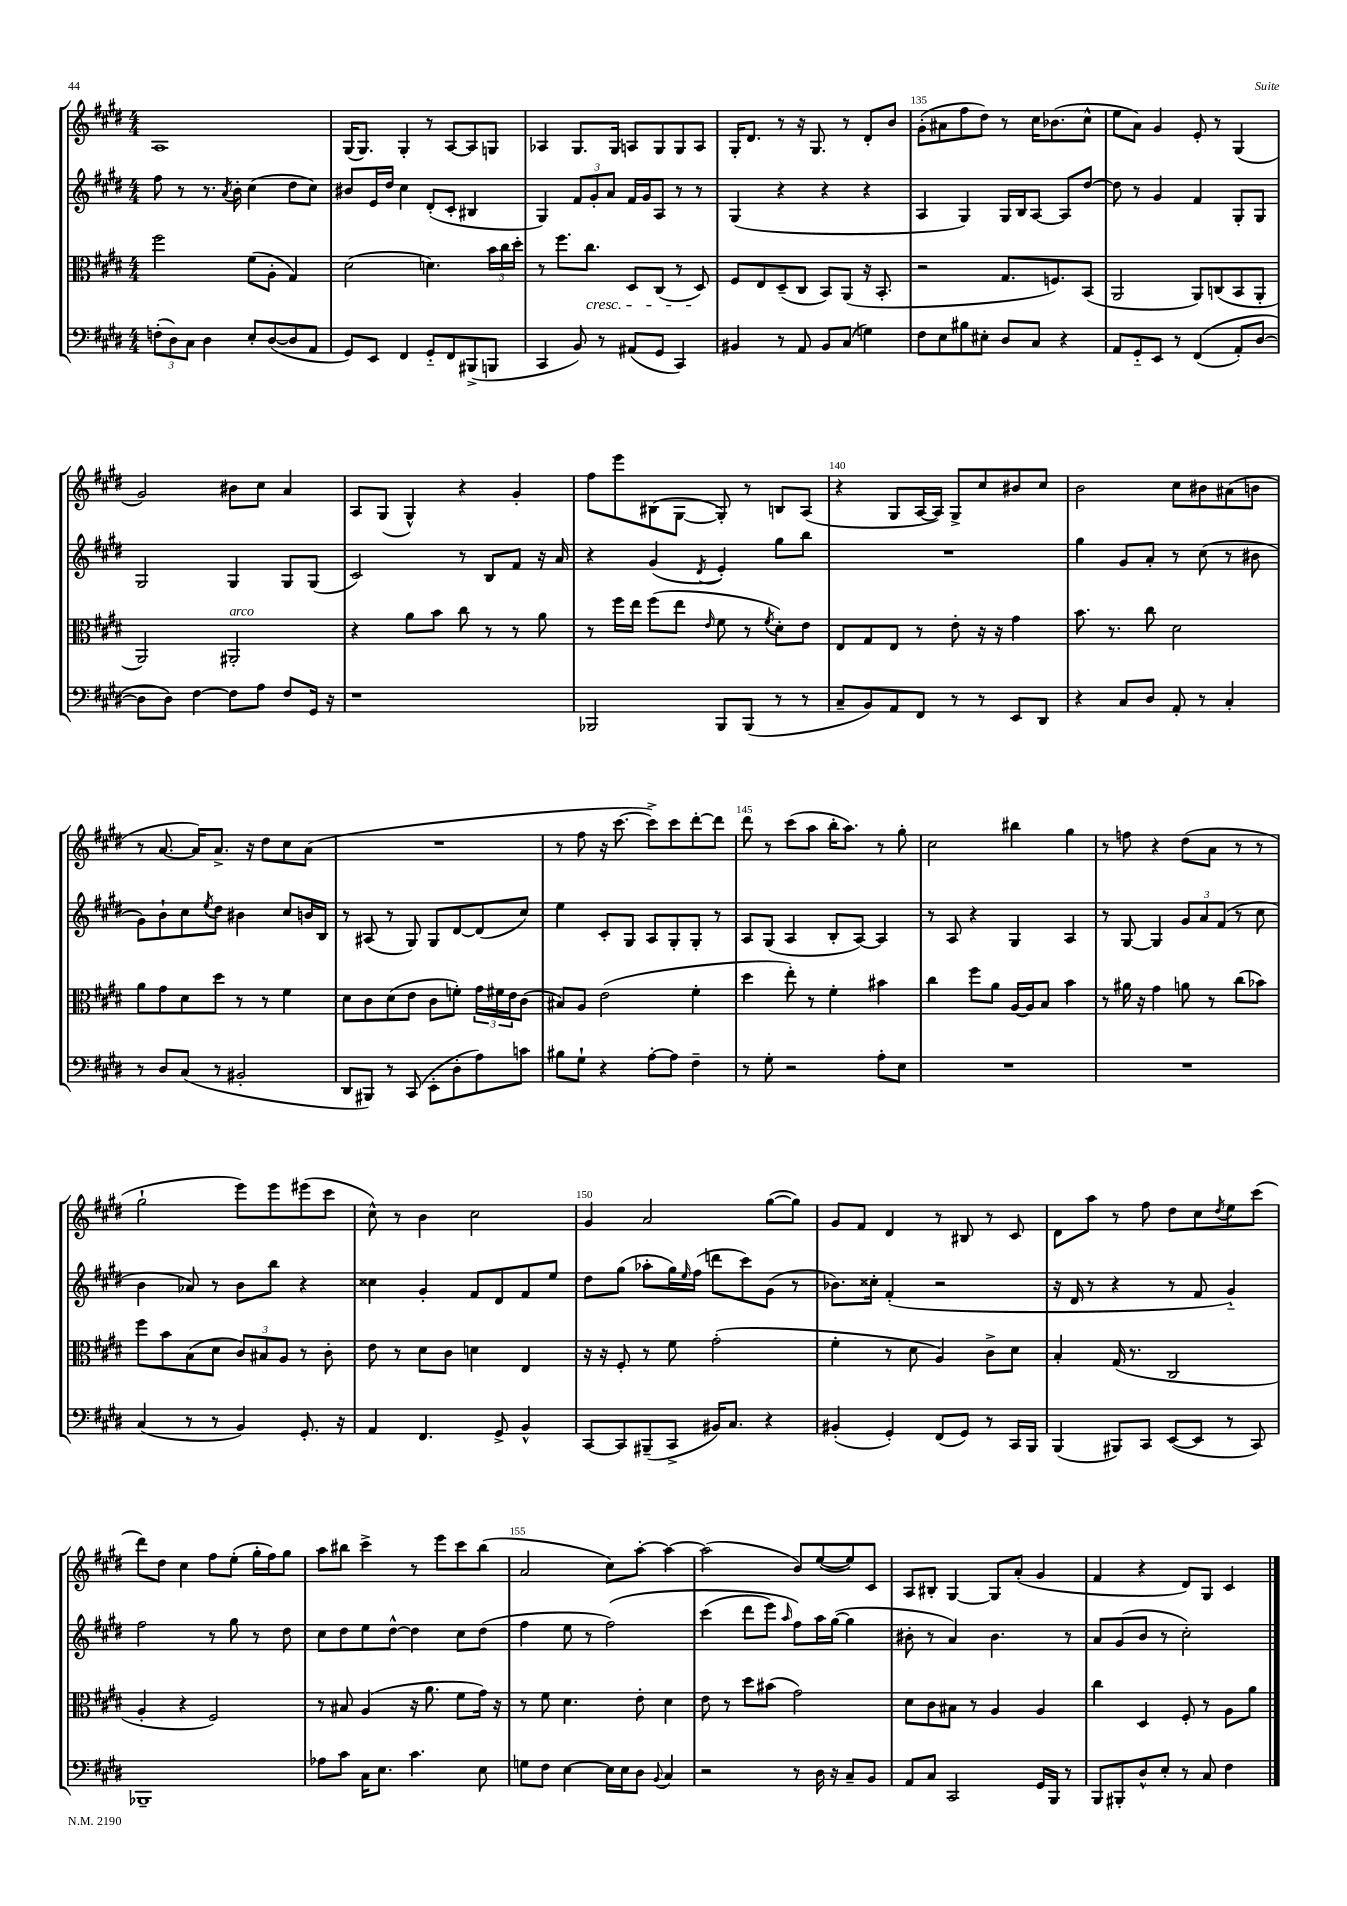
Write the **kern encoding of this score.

**kern	**kern	**kern	**kern
*staff4	*staff3	*staff2	*staff1
*clefF4	*clefC3	*clefG2	*clefG2
*k[f#c#g#d#]	*k[f#c#g#d#]	*k[f#c#g#d#]	*k[f#c#g#d#]
*M4/4	*M4/4	*M4/4	*M4/4
(12F'	2ff#	8ff#	1A
12D#)	.	.	.
.	.	8r	.
12C#	.	.	.
4D#	.	8.r	.
.	.	8qa	.
.	.	16b'	.
8E'	(8f#	(4cc#	.
([8D#	8A'	.	.
8D#]	4G#)	8dd#	.
8AA	.	8cc#)	.
=	=	=	=
8GG#)	(2d#	8b#	(16G#
.	.	.	8.G#)
8EE	.	16e	.
.	.	16dd#	.
4FF#	.	4cc#	4G#'
8GG#'~	4.d)	(8d#'	8r
8FF#	.	8c#'	[8A
(8BBB#^	.	4B#	8A]
8BBB	24b	.	8G
.	24cc#	.	.
.	24dd#'	.	.
=	=	=	=
4CC#	8r	4G#)	4A-
.	8.ff#	.	.
8BB)	.	12f#	8.G#
.	8.cc#	.	.
.	.	12g#'	.
8r	.	.	.
.	.	12a	.
.	.	.	16G#
(8AA#	8D#	16f#	8A
.	.	16g#	.
8GG#	(8C#	8A	8G#
4CC#)	8r	8r	8G#
.	8D#)	8r	8A
=	=	=	=
4BB#	8F#	(4G#	16G#'
.	.	.	8.d#
.	8E	.	.
8r	(8D#~	4r	8r
8AA	8C#	.	16r
.	.	.	8.G#
8BB#	8BB)	4r	.
(8C#	(8AA	.	8r
4G)	16r	4r	8d#'
.	8.BB'	.	.
.	.	.	8b
=	=	=	=
8F#	2r	4A	(8g#'
8E	.	.	8a#
8B#	.	4G#)	8ff#
8E#'	.	.	8dd#)
8D#	8.G#	16G#	8r
.	.	16B	.
8C#	.	[8A	16cc#
.	8.F)	.	(8.b-
4r	.	8A]	.
.	(8BB	[8dd#	8cc#^^
=	=	=	=
8AA	2AA	8dd#]	8ee
8GG#'~	.	8r	8a)
8EE	.	4g#	4g#
8r	.	.	.
&((4FF#	8AA)	4f#	8e'
.	(8C	.	8r
8AA')	8BB	8G#'	(4G#
[8D#	8AA'	8G#	.
=	=	=	=
8D#]	2AA)	2G#	2g#)
8D#&)	.	.	.
[4F#	.	.	.
8F#]	2AA#'	4G#	8b#
8A	.	.	8cc#
8F#	.	8G#	4a
16GG#	.	(8G#	.
16r	.	.	.
=	=	=	=
1r	4r	2c#)	8A
.	.	.	(8G#
.	8a	.	4G#^^)
.	8b	.	.
.	8cc#	8r	4r
.	8r	8B	.
.	8r	8f#	4g#'
.	8a	16r	.
.	.	16a	.
=	=	=	=
2BBB-	8r	4r	8ff#
.	16ff#	.	8eee
.	16ee	.	.
.	(8ff#	(4g#	(8B#
.	8ee	.	[8G#
.	16qqe	8qd#	.
8BBB-	8f#	4e')	8G#'])
(8BBB-	8r	.	8r
.	8qf#	.	.
8r	8d#')	8gg#	8B
8r	8e	8bb	(8A
=	=	=	=
8C#~	8E	1r	4r
8BB)	8G#	.	.
8AA	8E	.	8G#
8FF#	8r	.	[16A
.	.	.	16A])
8r	8e'	.	8G#^
8r	16r	.	8cc#
.	16r	.	.
8EE	4g#	.	8b#
8DD#	.	.	8cc#
=	=	=	=
4r	8.b	4gg#	2b
.	8.r	.	.
8C#	.	8g#	.
8D#	8cc#	8a'	.
8AA'	2d#	8r	8cc#
8r	.	(8cc#	8b#
4C#'	.	8r	(8a#
.	.	8b#	8b
=	=	=	=
8r	8a	8g#)	8r
8D#	8g#	8b`	[8.a
(8C#	8d#	8cc#	.
.	.	.	16a])
.	.	8qee	.
8r	8dd#	8dd#	8.a^
2BB#'	8r	4b#	.
.	.	.	16r
.	8r	.	8dd#
.	4f#	8cc#	8cc#
.	.	16b	(8a
.	.	16B	.
=	=	=	=
8DD#	8d#	8r	1r
8BBB#)	8c#	(8A#	.
8r	(8d#	8r	.
(8CC#	8e	8G#)	.
8EE'	8c#	8G#	.
8D#'	8f')	[8d#	.
8A)	24g#	(8d#]	.
.	24f#	.	.
.	24e	.	.
8c	(8c#	8cc#)	.
=	=	=	=
8B#	8B#)	4ee	8r
8G#`	8A	.	8ff#
4r	(2e	8c#'	16r
.	.	.	[8.ccc#
.	.	8G#	.
[8A'	.	8A	8ccc#^])
8A]	.	8G#'	8ccc#
4F#~	4f#'	8G#'	[8ddd#'
.	.	8r	8ddd#]
=	=	=	=
8r	4dd#	8A	8ddd#
8G#'	.	(8G#	8r
2r	8ee')	4A	(8ccc#
.	8r	.	8aa
.	4f#'	8B'	16bb'
.	.	.	8.aa)
.	.	[8A)	.
8A'	4b#	4A]	8r
8E	.	.	8gg#'
=	=	=	=
1r	4cc#	8r	2cc#
.	.	8A	.
.	8ff#	4r	.
.	8a	.	.
.	[16A	4G#	4bb#
.	16A]	.	.
.	8B	.	.
.	4b	4A	4gg#
=	=	=	=
1r	8r	8r	8r
.	16a#	[8G#	8ff
.	16r	.	.
.	4g#	4G#]	4r
.	8a	12g#	(8dd#
.	.	12a	.
.	8r	.	8a
.	.	(12f#	.
.	(8cc#	8r	8r
.	8b-)	8cc#	8r
=	=	=	=
(4C#	8ff#	4b	2gg#`
.	8b	.	.
8r	(8B	8a-)	.
8r	8d#	8r	.
4BB)	12c#)	8b	8eee)
.	12B#	.	.
.	.	8bb	8eee
.	12A	.	.
8.GG#'	8r	4r	(8eee#
.	8c#'	.	8ccc#
16r	.	.	.
=	=	=	=
4AA	8e	4cc##	8cc#^^)
.	8r	.	8r
4.FF#	8d#	4g#'	4b
.	8c#	.	.
.	4d	8f#	2cc#
8GG#^	.	8d#	.
4BB^^	4E	8f#	.
.	.	8ee	.
=	=	=	=
[8CC#	16r	8dd#	4g#
.	16r	.	.
8CC#]	8F#'	(8gg#	.
(8BBB#~	8r	8aa-'	2a
8CC#^	8f#	16gg#)	.
.	.	16qqee	.
.	.	(16ff#	.
16BB#)	(2g#'	8ddd	.
8.C#	.	.	.
.	.	8ccc#)	.
4r	.	(8g#	([8gg#
.	.	8r	8gg#])
=	=	=	=
(4BB#'	4f#'	8.b-)	8g#
.	.	.	8f#
.	.	16cc##'	.
4GG#')	8r	(4f#'	4d#
.	8d#	.	.
(8FF#	4A)	2r	8r
8GG#)	.	.	8B#
8r	8c#^	.	8r
16CC#	8d#	.	8c#
16BBB	.	.	.
=	=	=	=
(4BBB	4B'	16r	8d#
.	.	16d#	.
.	.	8r	8aa
8BBB#)	(16G#	4r	8r
.	8.r	.	.
8CC#	.	.	8ff#
([8EE	2C#	8r	8dd#
8EE]	.	8f#	8cc#
.	.	.	8qdd#
8r	.	4g#'~)	8ee
8CC#)	.	.	(8ccc#
=	=	=	=
1BBB-~	4A'	2ff#	8ddd#)
.	.	.	8dd#
.	4r	.	4cc#
.	2F#)	8r	8ff#
.	.	8gg#	(8ee'
.	.	8r	16gg#'
.	.	.	16ff#)
.	.	8dd#	8gg#
=	=	=	=
8A-	8r	8cc#	8aa
8c#	8B#	8dd#	8bb#
16C#	(4A	8ee	4ccc#^
8.E	.	.	.
.	.	[8dd#^^	.
4.c#	16r	4dd#]	8r
.	8.a	.	.
.	.	.	8eee
.	8f#	8cc#	8ccc#
8E	16g#)	(8dd#	(8bb#
.	16r	.	.
=	=	=	=
8G	8r	4ff#	2a
8F#	8f#	.	.
[4E	4.d#	8ee	.
.	.	8r	.
16E]	.	&(2ff#)	8cc#)
16E	.	.	.
8D#	8e'	.	[8aa'
8qqBB	.	.	.
4C#	4d#	.	4aa_
=	=	=	=
2r	8e	(4ccc#	(2aa]
.	8r	.	.
.	8dd#	8ddd#	.
.	(8b#	8eee)	.
.	.	16qqaa	.
8r	2g#)	8ff#&)	8b)
16D#	.	16aa	([8ee
16r	.	([16gg#	.
8C#~	.	4gg#]	8ee])
8BB	.	.	8c#
=	=	=	=
8AA	8d#	8b#'	8A
8C#	8c#	8r	8B#'
2CC#	8B#	4a)	[4G#
.	8r	.	.
.	4A	4.b#	8G#]
.	.	.	(8a'
16GG#	4A	.	4g#
16BBB	.	.	.
8r	.	8r	.
=	=	=	=
8BBB	4cc#	8a	4f#
8BBB#'	.	(8g#	.
8D#^^	4D#	8b	4r
8E'	.	8r	.
8r	8F#'	2cc#')	8d#)
8C#	8r	.	8G#
4F#	8A	.	4c#
.	8a	.	.
==	==	==	==
*-	*-	*-	*-
